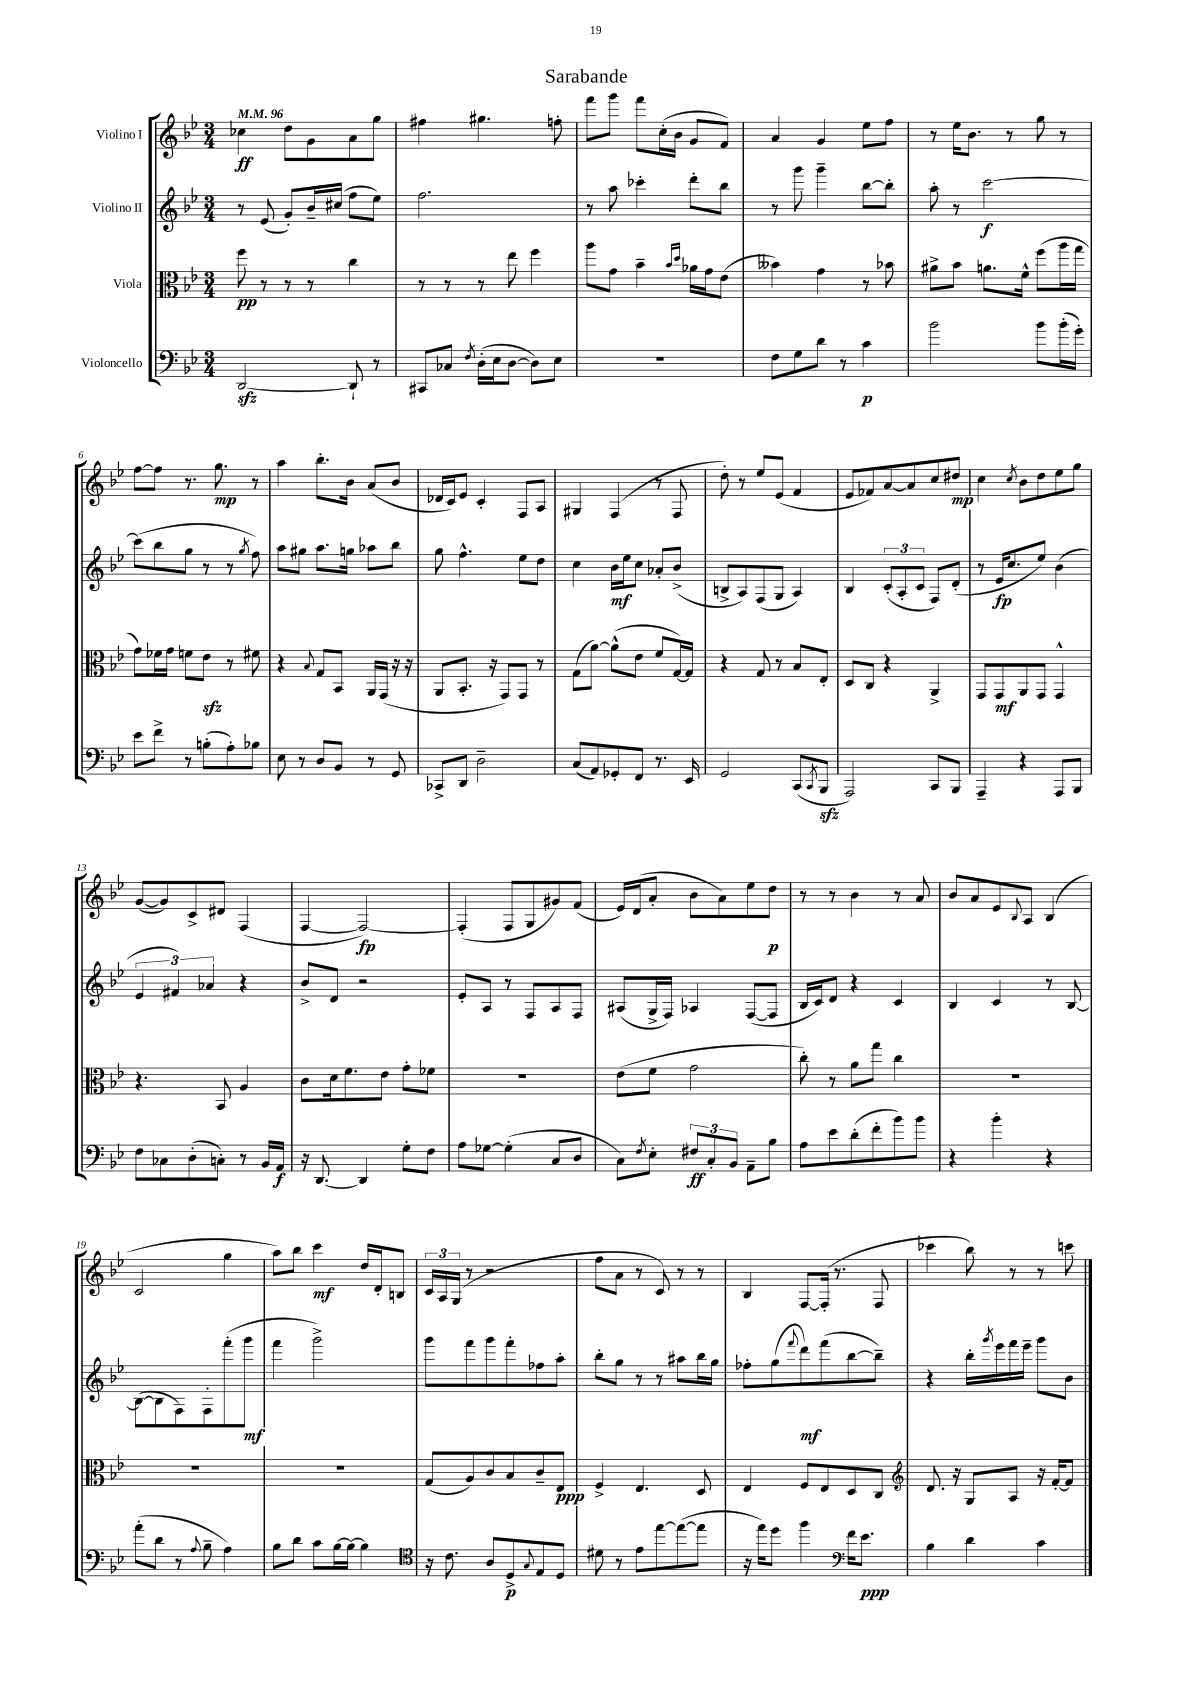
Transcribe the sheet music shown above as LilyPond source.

\header { title = "Sarabande" }
<<
\new StaffGroup <<
\new Staff = "s0" \with { instrumentName = "Violino I" } {
    \clef treble \key bes \major \numericTimeSignature \time 3/4 \tempo 4 = 96
    ces''4\ff d''8 g'8 a'8 g''8 |
    fis''4 gis''4. f''8-. |
    f'''8 g'''8 f'''8 c''16-.( bes'16 g'8 f'8) |
    a'4 g'4 ees''8 f''8 |
    r8 ees''16 bes'8. r8 g''8 r8 |
    f''8~ f''8 r8. g''8.\mp r8 |
    a''4 bes''8.-. bes'16 a'8( bes'8 |
    des'16 c'16) ees'8 c'4-. f8 a8 |
    gis4 f4( r8 f8 |
    d''8-.) r8 ees''8 ees'8( f'4 |
    ees'8 fes'8) a'8~ a'8 c''8 dis''8\mp |
    c''4 \acciaccatura { c''8 } bes'8 d''8 ees''8 g''8 |
    g'8~( g'8) c'8-> dis'8 f4( |
    f4~ f2~\fp) |
    f4-.( f8 g8 gis'8) f'8( |
    ees'16) d'16( a'8-. bes'8 a'8) ees''8 d''8\p |
    r8 r8 bes'4 r8 a'8 |
    bes'8 a'8 ees'8 \appoggiatura { bes8 } a8 bes4( |
    c'2 g''4 |
    a''8) bes''8 c'''4\mf d''16 d'16-. b8 |
    \tuplet 3/2 { c'16 a16 g16( } r8 r2 |
    f''8 a'8 r8 c'8) r8 r8 |
    bes4 f8~ f16-.( r8. f8 |
    ces'''4 bes''8) r8 r8 c'''8 \bar "|." |
}
\new Staff = "s1" \with { instrumentName = "Violino II" } {
    \clef treble \key bes \major \numericTimeSignature \time 3/4
    r8 ees'8( g'8-.) bes'16-- cis''16( f''8 ees''8) |
    f''2. |
    r8 a''8 ces'''4-. d'''8-. bes''8 |
    r8 g'''8 g'''4-- bes''8~ bes''8-. |
    a''8-. r8 c'''2~\f |
    c'''8( bes''8 g''8 r8 r8 \acciaccatura { g''8 } f''8) |
    a''8 gis''8 a''8. g''16 aes''8 bes''8 |
    g''8 f''4.-^ ees''8 d''8 |
    c''4 bes'16\mf ees''16 c''8 aes'8-. bes'8->( |
    b8-> a8) f8( g8 a4) |
    bes4 \tuplet 3/2 { c'8-.( a8-. c'8 } f8) d'8-.( |
    r8 ees'16\fp c''8. ees''8) bes'4( |
    \tuplet 3/2 { ees'4 fis'4) aes'4 } r4 |
    bes'8-> d'8 r2 |
    ees'8-. a8 r8 f8 a8 f8 |
    ais8( g16-> f16) aes4 f8~( f8 |
    bes16 c'16) d'8 r4 c'4 |
    bes4 c'4 r8 bes8~ |
    bes8~( bes8 f8) f8-. f'''8-.( g'''8\mf |
    f'''4 g'''2->) |
    g'''8 f'''8 g'''8 f'''8-. fes''8 a''8-. |
    bes''8-. g''8 r8 r8 ais''8 bes''16 g''16 |
    fes''8-. g''8( \appoggiatura { f'''8 } d'''8\mf) f'''8( bes''8~ bes''8--) |
    r4 bes''16-. \acciaccatura { g'''8 } ees'''16 f'''16 ees'''16-- g'''8 bes'8 \bar "|." |
}
\new Staff = "s2" \with { instrumentName = "Viola" } {
    \clef alto \key bes \major \numericTimeSignature \time 3/4
    f''8\pp r8 r8 r8 c''4 |
    r8 r8 r8 ees''8 f''4 |
    a''8 g'8 bes'4-- \grace { bes'16 d''16 } aes'16 g'16 ees'8( |
    beses'4) g'4 r8 bes'8 |
    ais'8-> bes'8 a'8. f'16-^ f''8( a''16 g''16 |
    g'8) fes'16 g'16 f'8 ees'8\sfz r8 fis'8 |
    r4 \appoggiatura { bes8 } g8 bes,8 a,16 g,16( r16 r16 |
    a,8 bes,8.-. r16 g,8) g,8 r8 |
    g8( a'8~) a'8-^( ees'8 f'8 g16~) g16 |
    r4 g8 r8 bes8 ees8-. |
    d8 c8 r4 a,4-> |
    g,8 g,8\mf a,8 g,8 g,4-^ |
    r4. bes,8 a4 |
    c'8 d'16 f'8. ees'8 g'8-. fes'8 |
    R2. |
    ees'8( f'8 g'2 |
    c''8-.) r8 a'8 g''8 c''4 |
    R2. |
    R2. |
    R2. |
    g8( a8) c'8 bes8 c'8-- ees8\ppp |
    f4-> ees4. d8 |
    ees4 f8 ees8 d8 c8 |
    \clef treble d'8. r16 g8 a8 r16 f'16~-. f'8 \bar "|." |
}
\new Staff = "s3" \with { instrumentName = "Violoncello" } {
    \clef bass \key bes \major \numericTimeSignature \time 3/4
    d,2~\sfz d,8-! r8 |
    cis,8 ces8 \acciaccatura { f8 } d16-.( ees16 d8~ d8) ees8 |
    R2. |
    f8 g8 d'8 r8 c'4\p |
    bes'2 bes'8 bes'16-.( g'16-.) |
    ees'8 f'8-> r8 b8-.( a8-.) bes8 |
    ees8 r8 d8 bes,8 r8 g,8 |
    ces,8-> d,8 d2-- |
    c8( a,8) ges,8-. f,8 r8. ees,16 |
    g,2 c,8( \acciaccatura { c,8 } bes,,8\sfz |
    a,,2) c,8 bes,,8 |
    a,,4-- r4 a,,8 bes,,8 |
    f8 ces8 d8-.( c8-.) r8 bes,16 a,16\f |
    r16 d,8.~ d,4 g8-. f8 |
    a8 ges8~ ges4-.( c8 d8 |
    c8) \acciaccatura { f8 } ees8-. \tuplet 3/2 { fis8\ff c8-. bes,8 } a,8-- bes8 |
    a8 ees'8 d'8-.( f'8-. bes'8) bes'8 |
    r4 bes'4-. r4 |
    a'8-.( d'8 r8 \appoggiatura { a8 } bes8-- a4) |
    bes8 d'8 c'8 bes16~ bes16~ bes4 |
    \clef tenor r16 c'8. a8 d8->\p \appoggiatura { g8 } ees8 d8 |
    dis'8 r8 ees'8 ees''8~ ees''8~( ees''8 |
    r16 ees''16) d''8 f''4 \clef bass f'16 ees'8.\ppp |
    bes4 d'4 c'4 \bar "|." |
}
>>
>>
